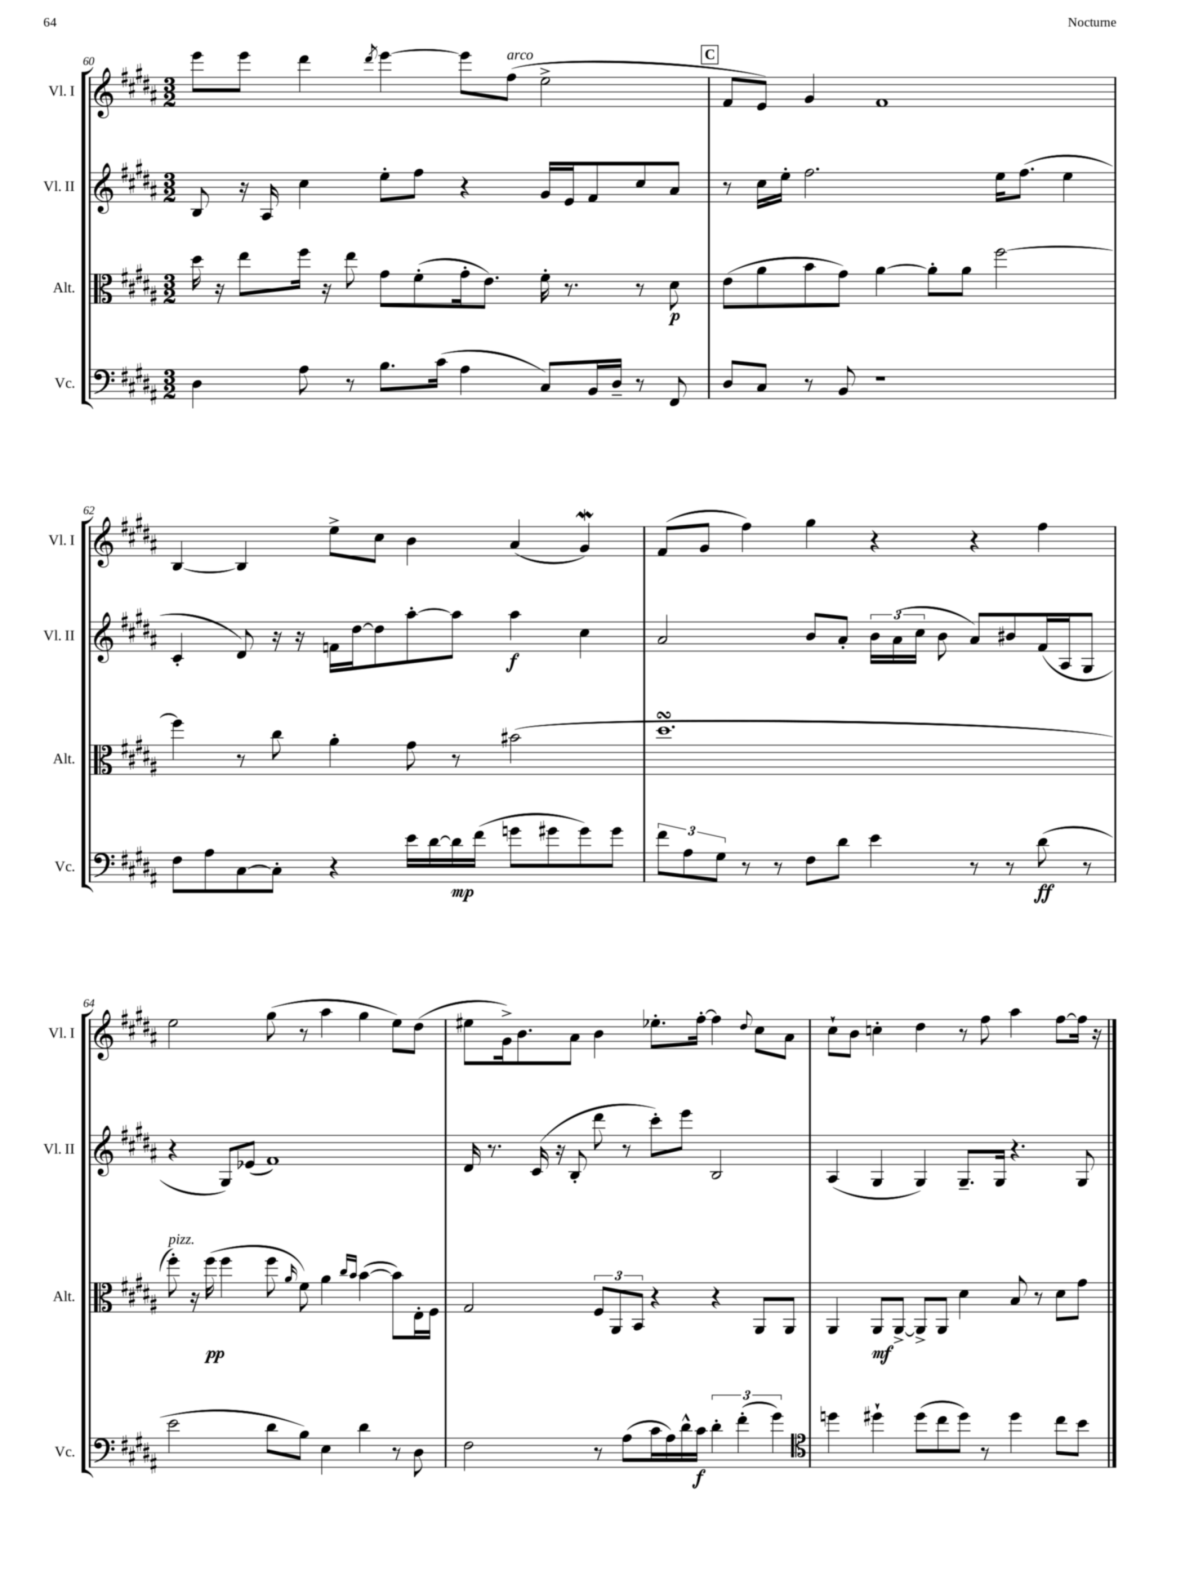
<<
\new StaffGroup <<
\new Staff = "s0" \with { instrumentName = "Vl. I" shortInstrumentName = "Vl. I" } {
    \clef treble \key b \major \numericTimeSignature \time 3/2
    \autoBeamOff e'''8[ e'''8] dis'''4 \acciaccatura { dis'''8 } e'''4~ e'''8[ fis''8]^\markup { \italic "arco" }( e''2-> |
    \mark \markup { \box "C" } fis'8[ e'8]) gis'4 fis'1 |
    b4~ b4 e''8[-> cis''8] b'4 ais'4( gis'4\mordent) |
    fis'8[( gis'8] fis''4) gis''4 r4 r4 fis''4 |
    e''2 gis''8( r8 ais''4 gis''4 e''8[) dis''8]( |
    eis''8[ gis'16->) b'8. ais'8] b'4 ees''8.[-. fis''16]~-. fis''4 \appoggiatura { dis''8 } cis''8[ ais'8] |
    cis''8[-! b'8] c''4-. dis''4 r8 fis''8 ais''4 fis''8[~ fis''16] r16 \bar "|." |
}
\new Staff = "s1" \with { instrumentName = "Vl. II" shortInstrumentName = "Vl. II" } {
    \clef treble \key b \major \numericTimeSignature \time 3/2
    \autoBeamOff b8 r16 ais16 cis''4 e''8[-. fis''8] r4 gis'16[ e'16 fis'8 cis''8 ais'8] |
    \mark \markup { \box "C" } r8 cis''16[ e''16]-. fis''2. e''16[ fis''8.]( e''4 |
    cis'4-. dis'8) r16 r16 f'16[ dis''16~ dis''8 ais''8~-. ais''8] ais''4\f cis''4 |
    ais'2 b'8[ ais'8]-. \tuplet 3/2 { b'16[ ais'16( cis''16] } b'8 ais'8[) bis'8 fis'16( ais16 gis8] |
    r4 gis8[) ees'8]( fis'1) |
    dis'16 r8. cis'16( r16 b8-. dis'''8 r8 cis'''8[-.) e'''8] b2 |
    ais4( gis4 gis4) gis8.[-- gis16] r4. gis8 \bar "|." |
}
\new Staff = "s2" \with { instrumentName = "Alt." shortInstrumentName = "Alt." } {
    \clef alto \key b \major \numericTimeSignature \time 3/2
    \autoBeamOff dis''16 r16 e''8[ fis''16] r16 e''8 gis'8[ fis'8-.( gis'16-. e'8.]) fis'16-. r8. r8 dis'8\p |
    \mark \markup { \box "C" } e'8[( ais'8 b'8 gis'8]) ais'4~ ais'8[-. ais'8] fis''2~ |
    fis''4 r8 cis''8 ais'4-. gis'8 r8 bis'2( |
    dis''1.\turn |
    fis''8-.^\markup { \italic "pizz." }) r16 fis''16\pp( fis''4 fis''8 \grace { ais'16 } fis'8) ais'4 \grace { cis''16[ b'16] } b'4~( b'8[) e16-. fis16] |
    gis2 \tuplet 3/2 { fis8[ ais,8 b,8] } r4 r4 ais,8[ ais,8] |
    ais,4 ais,8[\mf ais,8]~-> ais,8[-> ais,8] dis'4 b8 r8 dis'8[ gis'8] \bar "|." |
}
\new Staff = "s3" \with { instrumentName = "Vc." shortInstrumentName = "Vc." } {
    \clef bass \key b \major \numericTimeSignature \time 3/2
    \autoBeamOff dis4 ais8 r8 b8.[ cis'16]( ais4 cis8[) b,16 dis16]-- r8 fis,8 |
    \mark \markup { \box "C" } dis8[ cis8] r8 b,8 r1 |
    fis8[ ais8 cis8~ cis8]-. r4 e'16[ dis'16~ dis'16\mp fis'16]( g'8[ gis'8 gis'8) gis'8] |
    \tuplet 3/2 { fis'8[ ais8 gis8] } r8 r8 fis8[ dis'8] e'4 r8 r8 dis'8\ff( r8 |
    e'2 dis'8[ b8]) e4 dis'4 r8 dis8 |
    fis2 r8 ais8[( cis'16 ais16) dis'16-^ cis'16]\f \tuplet 3/2 { dis'4-. fis'4-.( gis'4) } |
    \clef tenor d''4 dis''4-! dis''8[( cis''8 dis''8]) r8 dis''4 cis''8[ b'8] \bar "|." |
}
>>
>>
\layout { \context { \Score currentBarNumber = #60 } }
